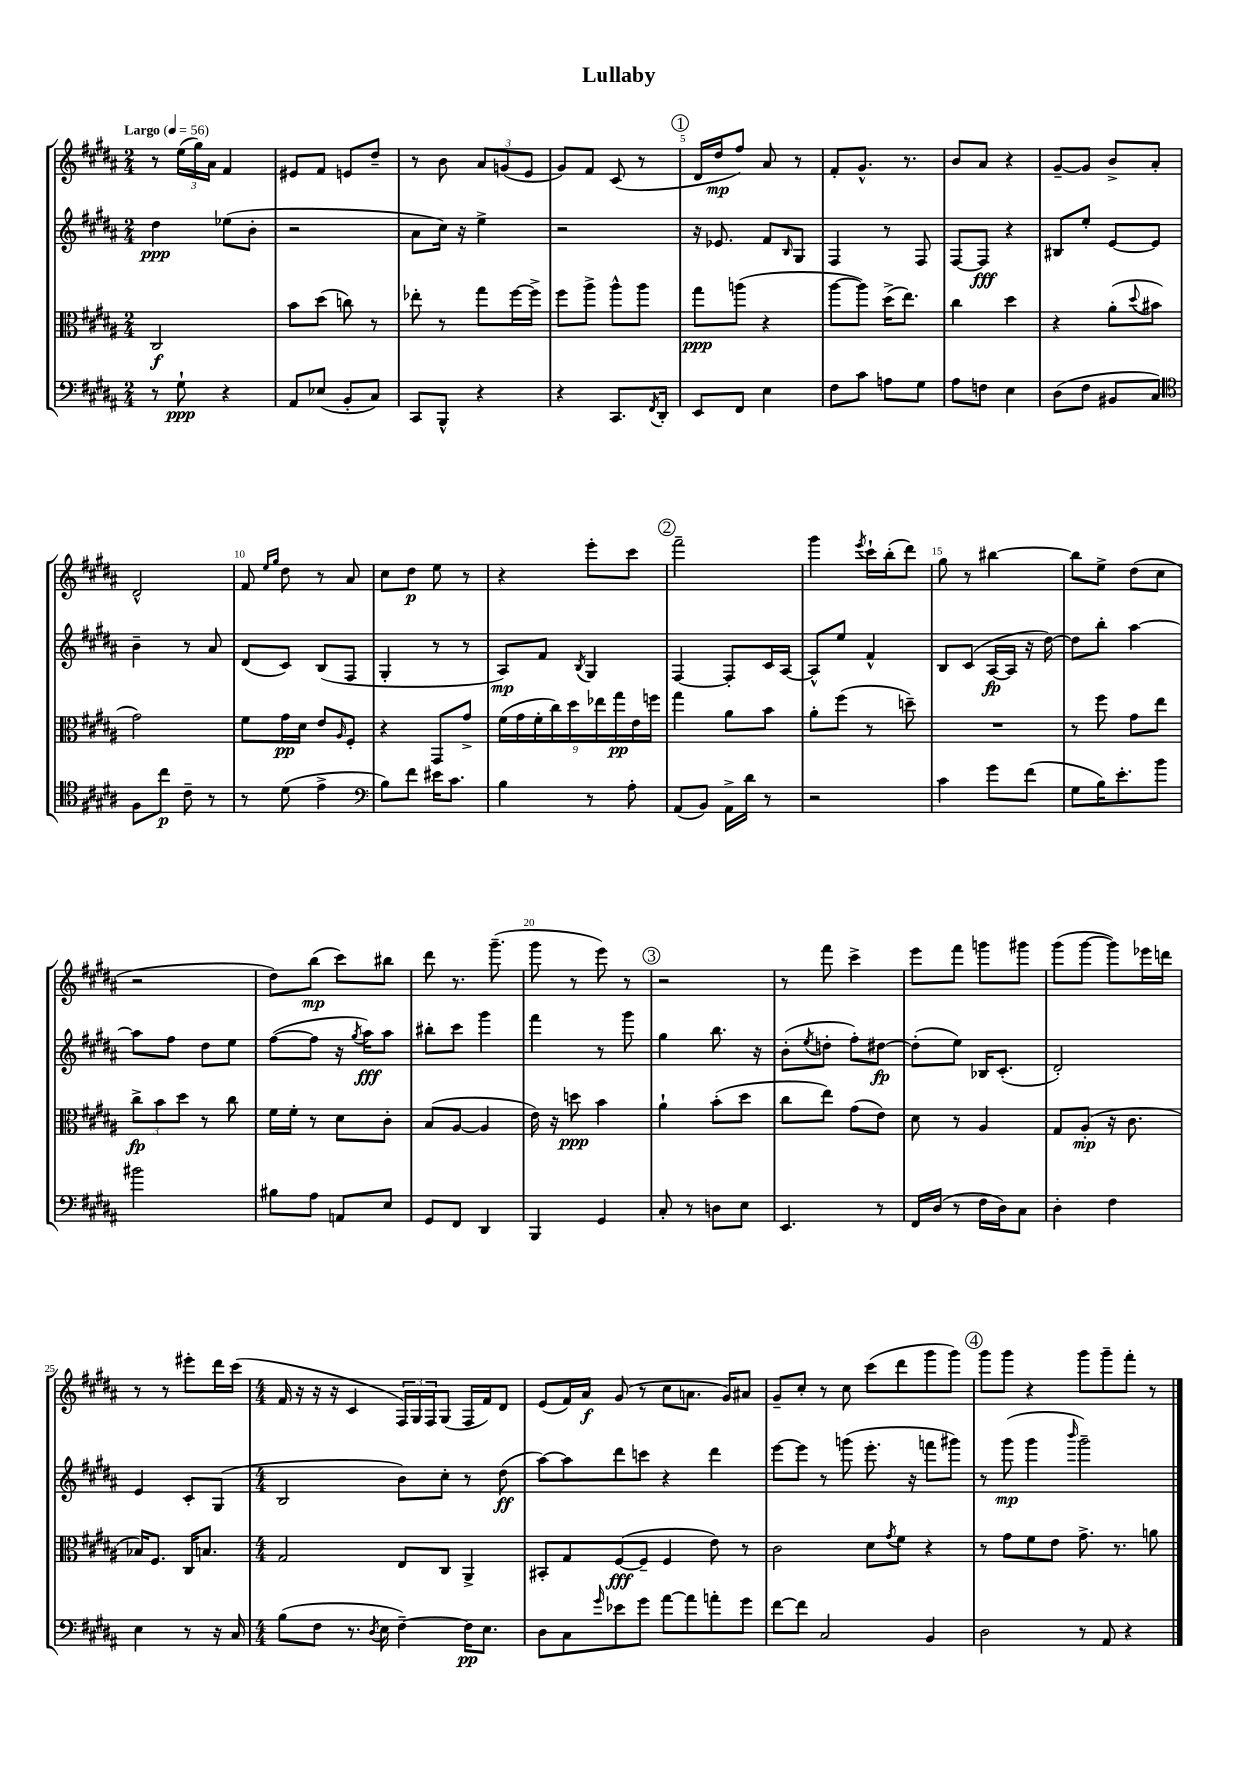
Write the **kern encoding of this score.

**kern	**kern	**kern	**kern
*staff4	*staff3	*staff2	*staff1
*clefF4	*clefC3	*clefG2	*clefG2
*k[f#c#g#d#a#]	*k[f#c#g#d#a#]	*k[f#c#g#d#a#]	*k[f#c#g#d#a#]
*M2/4	*M2/4	*M2/4	*M2/4
*MM56	*MM56	*MM56	*MM56
8r	2C#/	4dd#\	8r
8G#`\	.	.	(24ee\LL
.	.	.	24gg#\)
.	.	.	24a#\JJ
4r	.	(8ee-\L	4f#/
.	.	8b'\J	.
=	=	=	=
8AA#/L	8b\L	2r	8e#/L
(8E-/J	(8dd#\J	.	8f#/J
8BB'/L	8cc\)	.	8e/L
8C#/J)	8r	.	8dd#~/J
=	=	=	=
8CC#/L	8ee-'\	8a#\L	8r
8BBB^^/J	8r	16cc#\Jk)	8b\
.	.	16r	.
4r	8gg#\L	4ee^\	12a#/L
.	.	.	(12g/
.	[16ff#\L	.	.
.	.	.	12e/J
.	16ff#^\]JJ	.	.
=	=	=	=
4r	8ff#\L	2r	8g#/L)
.	8aa#^\J	.	8f#/J
8.CC#/L	8aa#^^\L	.	(8c#/
.	8aa#\J	.	8r
8qFF#/	.	.	.
16DD#'/Jk	.	.	.
=	=	=	=
8EE/L	8gg#\L	16r	16d#/LL
.	.	8.e-/	16dd#/J
8FF#/J	(8aa\J	.	8ff#/J)
4E\	4r	8f#/L	8a#/
.	.	16qqB/	.
.	.	8G#/J	8r
=	=	=	=
8F#\L	[8aa#\L	4F#/	8f#'/L
8c#\J	8aa#\]J)	.	8.g#^^/J
8A\L	(16dd#^\LK	8r	.
.	8.ee\J)	.	8.r
8G#\J	.	8F#/	.
=	=	=	=
8A#\L	4cc#\	[8F#/L	8b/L
8F\J	.	8F#/]J	8a#/J
4E\	4dd#\	4r	4r
=	=	=	=
(8D#\L	4r	8B#/L	[8g#~/L
8F#\J	.	8ee'/J	8g#/]J
8BB#/L	(8a#'\L	[8e/L	8b^/L
.	8qqdd#/	.	.
8C#/J)	8b#\J	8e/]J	8a#'/J
=	=	=	=
*clefC4	*	*	*
8F#\L	2g#\)	4b~\	2d#^^/
8cc#\J	.	.	.
8c#~\	.	8r	.
8r	.	8a#/	.
=	=	=	=
8r	8f#\L	(8d#/L	8f#/
.	.	.	16qqee/LL
.	.	.	16qqgg#/JJ
(8d#\	16g#\L	8c#/J)	8dd#\
.	16d#\JJ	.	.
4e^\	8e/L	(8B/L	8r
.	16qqA#/	.	.
.	8F#'/J	8F#/J	8a#/
=	=	=	=
*clefF4	*	*	*
8B\L)	4r	4G#'/	8cc#\L
8f#\J	.	.	8dd#\J
16e#\LK	8GG#/L	8r	8ee\
8.c#\J	.	.	.
.	8g#^/J	8r	8r
=	=	=	=
4B\	(18f#\LL	8A#/L)	4r
.	18g#\	.	.
.	18f#'\	.	.
.	.	8f#/J	.
.	18cc#\)	.	.
.	18dd#\	.	.
.	.	8qB/	.
8r	.	4G#/	8eee'\L
.	18ee-\	.	.
.	18gg#\	.	.
8A#'\	.	.	8ccc#\J
.	18e\	.	.
.	18ff\JJ	.	.
=	=	=	=
(8AA#/L	4gg#\	[4F#/	2fff#~\
8BB/J)	.	.	.
16AA#^\LL	8a#\L	8F#'/]L	.
16d#\JJ	.	.	.
8r	8b\J	16c#/L	.
.	.	[16A#/JJ	.
=	=	=	=
2r	8a#'\L	8A#^^/]L	4ggg#\
.	(8ff#\J	8ee/J	.
.	.	.	8qeee/
.	8r	4f#^^/	16ccc#`\LL
.	.	.	(16bb'\J
.	8dd~\)	.	8ddd#\J)
=	=	=	=
4c#\	2r	8B/L	8gg#\
.	.	(8c#/J	8r
8g#\L	.	[16A#/LL	[4bb#\
.	.	16A#/]JJ	.
(8f#\J	.	16r	.
.	.	[16dd#\)	.
=	=	=	=
8G#\L	8r	8dd#\]L	8bb#\]L
16B\K)	8ff#\	8bb'\J	8ee^\J
8.e'\	.	.	.
.	8g#\L	[4aa#\	(8dd#\L
8b\J	8ee\J	.	8cc#\J
=	=	=	=
2b#\	12cc#^\L	8aa#\]L	2r
.	12b\	.	.
.	.	8ff#\J	.
.	12dd#\J	.	.
.	8r	8dd#\L	.
.	8cc#\	8ee\J	.
=	=	=	=
8B#\L	16f#\LL	([8ff#\L	8dd#\L)
.	16f#'\JJ	.	.
8A#\J	8r	8ff#\]J	(8bb\J
8AA/L	8d#\L	16r	8ccc#\L)
.	.	8qgg#/	.
.	.	16aa#\LK)	.
8E/J	8c#'\J	8aa#\J	8bb#\J
=	=	=	=
8GG#/L	(8B/L	8bb#'\L	8ddd#\
8FF#/J	[8A#/J	8ccc#\J	8.r
4DD#/	4A#/]	4ggg#\	.
.	.	.	(8.ggg#~\
=	=	=	=
4BBB/	16e\)	4fff#\	8ggg#\
.	16r	.	.
.	8dd\	.	8r
4GG#/	4b\	8r	8eee\)
.	.	8ggg#\	8r
=	=	=	=
8C#'/	4a#`\	4gg#\	2r
8r	.	.	.
8D\L	(8b'\L	8.bb\	.
8E\J	8dd#\J	.	.
.	.	16r	.
=	=	=	=
4.EE/	8cc#\L	(8b'\L	8r
.	.	8qee/	.
.	8ee\J)	8dd'\J	8fff#\
.	(8g#\L	8ff#'\L)	4ccc#^\
8r	8e\J)	[8dd#\J	.
=	=	=	=
16FF#/LL	8d#\	(8dd#'\]L	8eee\L
(16D#/JJ	.	.	.
8r	8r	8ee\J)	8fff#\J
16F#\LL	4A#/	16B-/LK	8ggg\L
16D#\J)	.	(8.c#'/J	.
8C#\J	.	.	8ggg#\J
=	=	=	=
4D#'\	8G#/L	2d#'/)	(8ggg#\L
.	(8A#'/J	.	[8ggg#\J
4F#\	16r	.	8ggg#\]L)
.	8.c#\	.	.
.	.	.	16eee-\L
.	.	.	16ddd\JJ
=	=	=	=
4E\	16B-/LK)	4e/	8r
.	8.F#/J	.	.
.	.	.	8r
8r	16C#/LK	8c#'/L	8eee#'\L
.	8.B/J	.	.
16r	.	(8G#/J	16ddd#\L
16C#/	.	.	(16ccc#\JJ
=	=	=	=
*M4/4	*M4/4	*M4/4	*M4/4
(8B\L	2G#/	2B/	16f#/
.	.	.	16r
8F#\J	.	.	16r
.	.	.	16r
8.r	.	.	4c#/
8qD#/	.	.	.
16E\	.	.	.
[4F#~\)	8E/L	8b\L)	24F#/LL)
.	.	.	24G#/
.	.	.	24F#/J
.	8C#/J	8cc#'\J	(8G#/J
16F#\]LK	4AA#^/	8r	16F#/LL
8.E\J	.	.	16f#/J)
.	.	(8dd#\	8d#/J
=	=	=	=
8D#\L	8BB#'/L	[8aa#\L)	(8e/L
8C#\	8G#/	8aa#\]	16f#/L)
.	.	.	16a#/JJ
16qqg#/	.	.	.
8e-\	([8F#/	8ddd#\	(8g#/
8g#\J	8F#~/]J	8ccc\J	8r
[8a#\L	4F#/	4r	8cc#\L
8a#\]	.	.	8.a\J
8a'\	8e\)	4ddd#\	.
.	.	.	16g#/LK)
8g#\J	8r	.	8a#/J
=	=	=	=
[8f#\L	2c#\	[8eee\L	8g#~/L
8f#\]J	.	8eee\]J	8cc#'/J
2C#/	.	8r	8r
.	.	(8ggg\	8cc#\
.	8d#\L	8.eee'\	(8ccc#\L
.	8qg#/	.	.
.	8f#\J	.	8ddd#\
.	.	16r	.
4BB/	4r	8fff\L	8ggg#\
.	.	8ggg#\J)	8ggg#\J)
=	=	=	=
2D#\	8r	8r	8ggg#\L
.	8g#\L	(8ggg#\	8ggg#\J
.	8f#\	4ggg#\	4r
.	8e\J	.	.
.	.	16qqbbb/	.
8r	8.g#^\	2ggg#~\)	8ggg#\L
8AA#/	.	.	8ggg#~\
.	8.r	.	.
4r	.	.	8fff#'\J
.	8a\	.	8r
==	==	==	==
*-	*-	*-	*-
